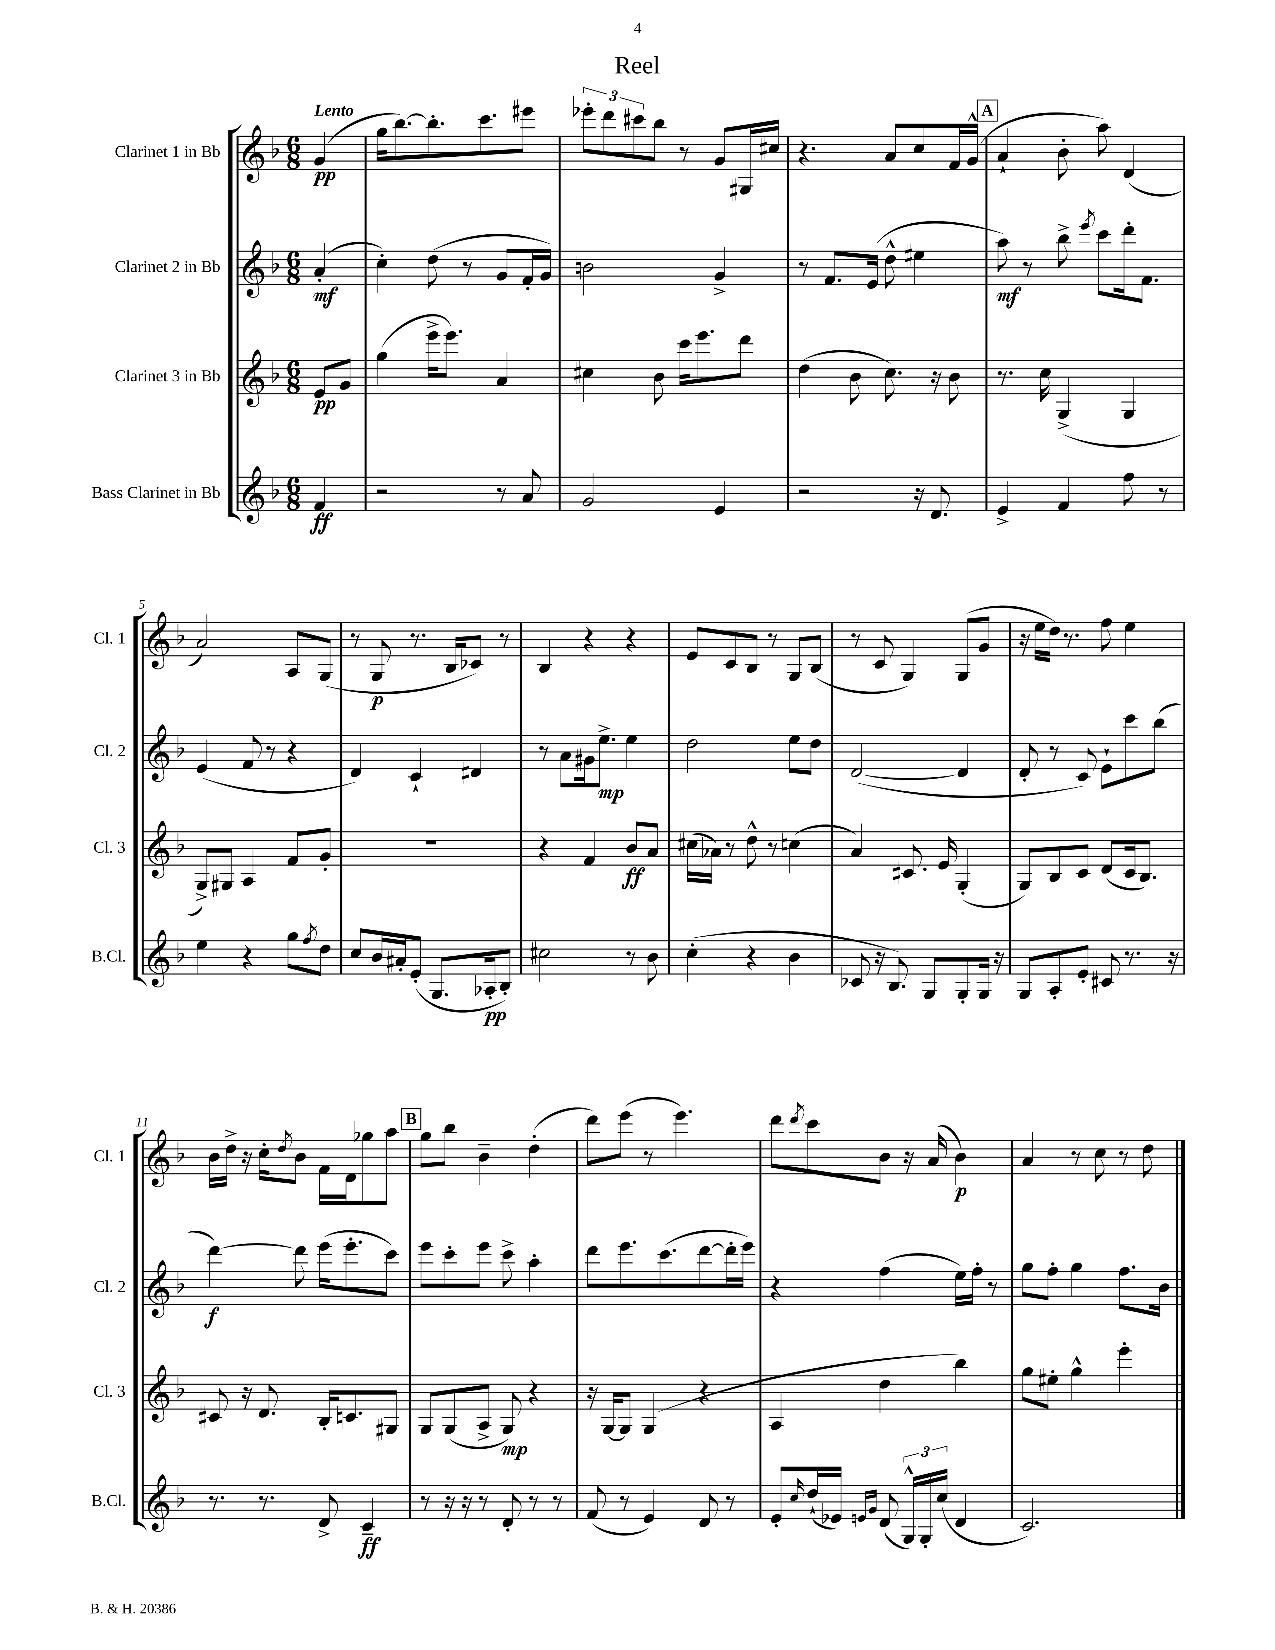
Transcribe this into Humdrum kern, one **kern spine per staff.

**kern	**dynam	**kern	**dynam	**kern	**dynam	**kern	**dynam
*part4	*part4	*part3	*part3	*part2	*part2	*part1	*part1
*staff4	*staff4	*staff3	*staff3	*staff2	*staff2	*staff1	*staff1
*I"Bass Clarinet in Bb	*	*I"Clarinet 3 in Bb	*	*I"Clarinet 2 in Bb	*	*I"Clarinet 1 in Bb	*
*I'B.Cl.	*	*I'Cl. 3	*	*I'Cl. 2	*	*I'Cl. 1	*
*clefG2	*	*clefG2	*	*clefG2	*	*clefG2	*
*k[b-]	*	*k[b-]	*	*k[b-]	*	*k[b-]	*
*M6/8	*	*M6/8	*	*M6/8	*	*M6/8	*
=	=	=	=	=	=	=	=
!	!	!	!	!	!	!LO:TX:a:B:t=Lento	!
4f/	ff	8e/L	pp	(4a'/	mf	(4g/	pp
.	.	8g/J	.	.	.	.	.
=1	=1	=1	=1	=1	=1	=1	=1
2r	.	(4gg\	.	4cc'\)	.	16gg\KL	.
.	.	.	.	.	.	[8.bb-\)	.
.	.	16eee^\KL	.	(8dd\	.	8.bb-'\]	.
.	.	8.eee\J)	.	.	.	.	.
.	.	.	.	8r	.	.	.
.	.	.	.	.	.	8.ccc\	.
8r	.	4a/	.	8g/L	.	.	.
8a/	.	.	.	16f'/L	.	8eee#X\J	.
.	.	.	.	16g/JJ)	.	.	.
=2	=2	=2	=2	=2	=2	=2	=2
2g/	.	4cc#X\	.	2bn\	.	12eee-X'\L	.
.	.	.	.	.	.	12ddd\	.
.	.	.	.	.	.	12ccc#X\	.
.	.	8b-\	.	.	.	8bb-\J	.
.	.	16ccc\KL	.	.	.	8r	.
.	.	8.eee\	.	.	.	.	.
4e/	.	.	.	4g^/	.	8g/L	.
.	.	8ddd\J	.	.	.	16G#X/L	.
.	.	.	.	.	.	16cc#X/JJ	.
=3	=3	=3	=3	=3	=3	=3	=3
2r	.	(4dd\	.	8r	.	4.r	.
.	.	.	.	8.f/L	.	.	.
.	.	8b-\	.	.	.	.	.
.	.	.	.	(16e/Jk	.	.	.
.	.	8.cc\)	.	8dd^^\	.	8a/L	.
16r	.	.	.	4ee#X\	.	8cc/	.
8.d/	.	16r	.	.	.	.	.
.	.	8b-\	.	.	.	16f/L	.
.	.	.	.	.	.	(16g^^/JJ	.
!!LO:REH:place=s1:t=A
=4	=4	=4	=4	=4	=4	=4	=4
4e^/	.	8.r	.	8aa\)	mf	4a`/	.
.	.	.	.	8r	.	.	.
.	.	16cc\	.	.	.	.	.
4f/	.	(4G^/	.	8bb-^\	.	8b-'\	.
.	.	.	.	8qeee/	.	.	.
.	.	.	.	8ccc\L	.	8aa\)	.
8ff\	.	4G/	.	16ddd'\k	.	(4d/	.
.	.	.	.	8.f\J	.	.	.
8r	.	.	.	.	.	.	.
!!LO:LB:g=z
=5	=5	=5	=5	=5	=5	=5	=5
4ee\	.	8G^/L)	.	(4e/	.	2a/)	.
.	.	8G#X/J	.	.	.	.	.
4r	.	4A/	.	8f/	.	.	.
.	.	.	.	8r	.	.	.
8gg\L	.	8f/L	.	4r	.	8A/L	.
8qff/	.	.	.	.	.	.	.
8dd\J	.	8g'/J	.	.	.	(8G/J	.
=6	=6	=6	=6	=6	=6	=6	=6
8cc/L	.	2.r	.	4d/)	.	8r	.
16b-/L	.	.	.	.	.	8G/	p
16a#X'/J	.	.	.	.	.	.	.
(8e'/J	.	.	.	4c`/	.	8.r	.
8.G/L	.	.	.	.	.	.	.
.	.	.	.	.	.	16B-/KL	.
.	.	.	.	4d#X/	.	8c-X/J)	.
16A-X'/k	pp	.	.	.	.	.	.
8B-'/J)	.	.	.	.	.	8r	.
=7	=7	=7	=7	=7	=7	=7	=7
2cc#X\	.	4r	.	8r	.	4B-/	.
.	.	.	.	8a\L	.	.	.
.	.	4f/	.	16g#X\k	.	4r	.
.	.	.	.	8.ee^\J	mp	.	.
8r	.	8b-/L	ff	4ee\	.	4r	.
8b-\	.	8a/J	.	.	.	.	.
=8	=8	=8	=8	=8	=8	=8	=8
(4cc'\	.	(16cc#X\LL	.	2dd\	.	8e/L	.
.	.	16a-X\JJ)	.	.	.	.	.
.	.	8r	.	.	.	8c/	.
4r	.	8dd^^\	.	.	.	8B-/J	.
.	.	8r	.	.	.	8r	.
4b-\	.	(4ccn\	.	8ee\L	.	8G/L	.
.	.	.	.	8dd\J	.	(8B-/J	.
=9	=9	=9	=9	=9	=9	=9	=9
8c-X/	.	4a/)	.	([2d/	.	8r	.
16r	.	.	.	.	.	8c/	.
8.B-/)	.	.	.	.	.	.	.
.	.	8.c#X/	.	.	.	4G/)	.
8G/L	.	.	.	.	.	.	.
.	.	16e/	.	.	.	.	.
8G'/	.	(4G'/	.	4d/]	.	(8G/L	.
16G/Jk	.	.	.	.	.	8g/J	.
16r	.	.	.	.	.	.	.
=10	=10	=10	=10	=10	=10	=10	=10
8G/L	.	8G/L)	.	8d'/	.	16r	.
.	.	.	.	.	.	16ee\LL	.
8A'/	.	8B-/	.	8r	.	16dd\JJ)	.
.	.	.	.	.	.	8.r	.
8e'/J	.	8c/J	.	8c/)	.	.	.
8c#X/	.	(8d/L	.	8e`\L	.	8ff\	.
8.r	.	16c/k	.	8ccc\	.	4ee\	.
.	.	8.B-/J)	.	.	.	.	.
.	.	.	.	(8bb-\J	.	.	.
16r	.	.	.	.	.	.	.
!!LO:LB:g=z
=11	=11	=11	=11	=11	=11	=11	=11
8.r	.	8c#X/	.	[4ddd\)	f	16b-\LL	.
.	.	.	.	.	.	16dd^\JJ	.
.	.	16r	.	.	.	16r	.
8.r	.	8.d/	.	.	.	16cc'\KL	.
.	.	.	.	.	.	8qdd/	.
.	.	.	.	8ddd\]	.	8b-\J	.
8d^/	.	16B-'/KL	.	(16eee\KL	.	16f\LL	.
.	.	8.cn/	.	8.eee'\	.	16d\J	.
4c~/	ff	.	.	.	.	8gg-X\	.
.	.	8G#X/J	.	8ccc\J)	.	8aa\J	.
!!LO:REH:place=s1:t=B
=12	=12	=12	=12	=12	=12	=12	=12
8r	.	8G/L	.	8eee\L	.	8gg\L	.
16r	.	(8G/	.	8ccc'\	.	8bb-\J	.
16r	.	.	.	.	.	.	.
8r	.	8A^/J	.	8eee\J	.	4b-~\	.
8d'/	.	8G/)	mp	8ccc^\	.	.	.
8r	.	4r	.	4aa'\	.	(4dd'\	.
8r	.	.	.	.	.	.	.
=13	=13	=13	=13	=13	=13	=13	=13
(8f/	.	16r	.	8ddd\L	.	8ddd\L)	.
.	.	[16G/KL	.	.	.	.	.
8r	.	8G/J]	.	8.eee\	.	(8eee\J	.
4e/)	.	(4G/	.	.	.	8r	.
.	.	.	.	(8.ccc\	.	.	.
.	.	.	.	.	.	4.eee\)	.
8d/	.	4r	.	[8ddd\	.	.	.
8r	.	.	.	16ddd'\L]	.	.	.
.	.	.	.	16eee\JJ)	.	.	.
=14	=14	=14	=14	=14	=14	=14	=14
8e'/L	.	4A/	.	4r	.	8ddd\L	.
16qqcc/	.	.	.	.	.	8qddd/	.
(16dd`/L	.	.	.	.	.	8ccc\	.
16e-X/JJ)	.	.	.	.	.	.	.
16qqen/LL	.	.	.	.	.	.	.
16qqg/JJ	.	.	.	.	.	.	.
(8d/	.	4dd\	.	(4ff\	.	8b-\J	.
24G^^/LL)	.	.	.	.	.	16r	.
24G'/	.	.	.	.	.	.	.
.	.	.	.	.	.	(16a/	.
(24cc/JJ	.	.	.	.	.	.	.
4d/	.	4bb-\)	.	16ee\LL)	.	4b-\)	p
.	.	.	.	16ff'\JJ	.	.	.
.	.	.	.	8r	.	.	.
=15	=15	=15	=15	=15	=15	=15	=15
2.c/)	.	8gg\L	.	8gg\L	.	4a/	.
.	.	8ee#X'\J	.	8ff'\J	.	.	.
.	.	4gg^^\	.	4gg\	.	8r	.
.	.	.	.	.	.	8cc\	.
.	.	4eee'\	.	8.ff\L	.	8r	.
.	.	.	.	.	.	8dd\	.
.	.	.	.	16b-\Jk	.	.	.
==	==	==	==	==	==	==	==
*-	*-	*-	*-	*-	*-	*-	*-
